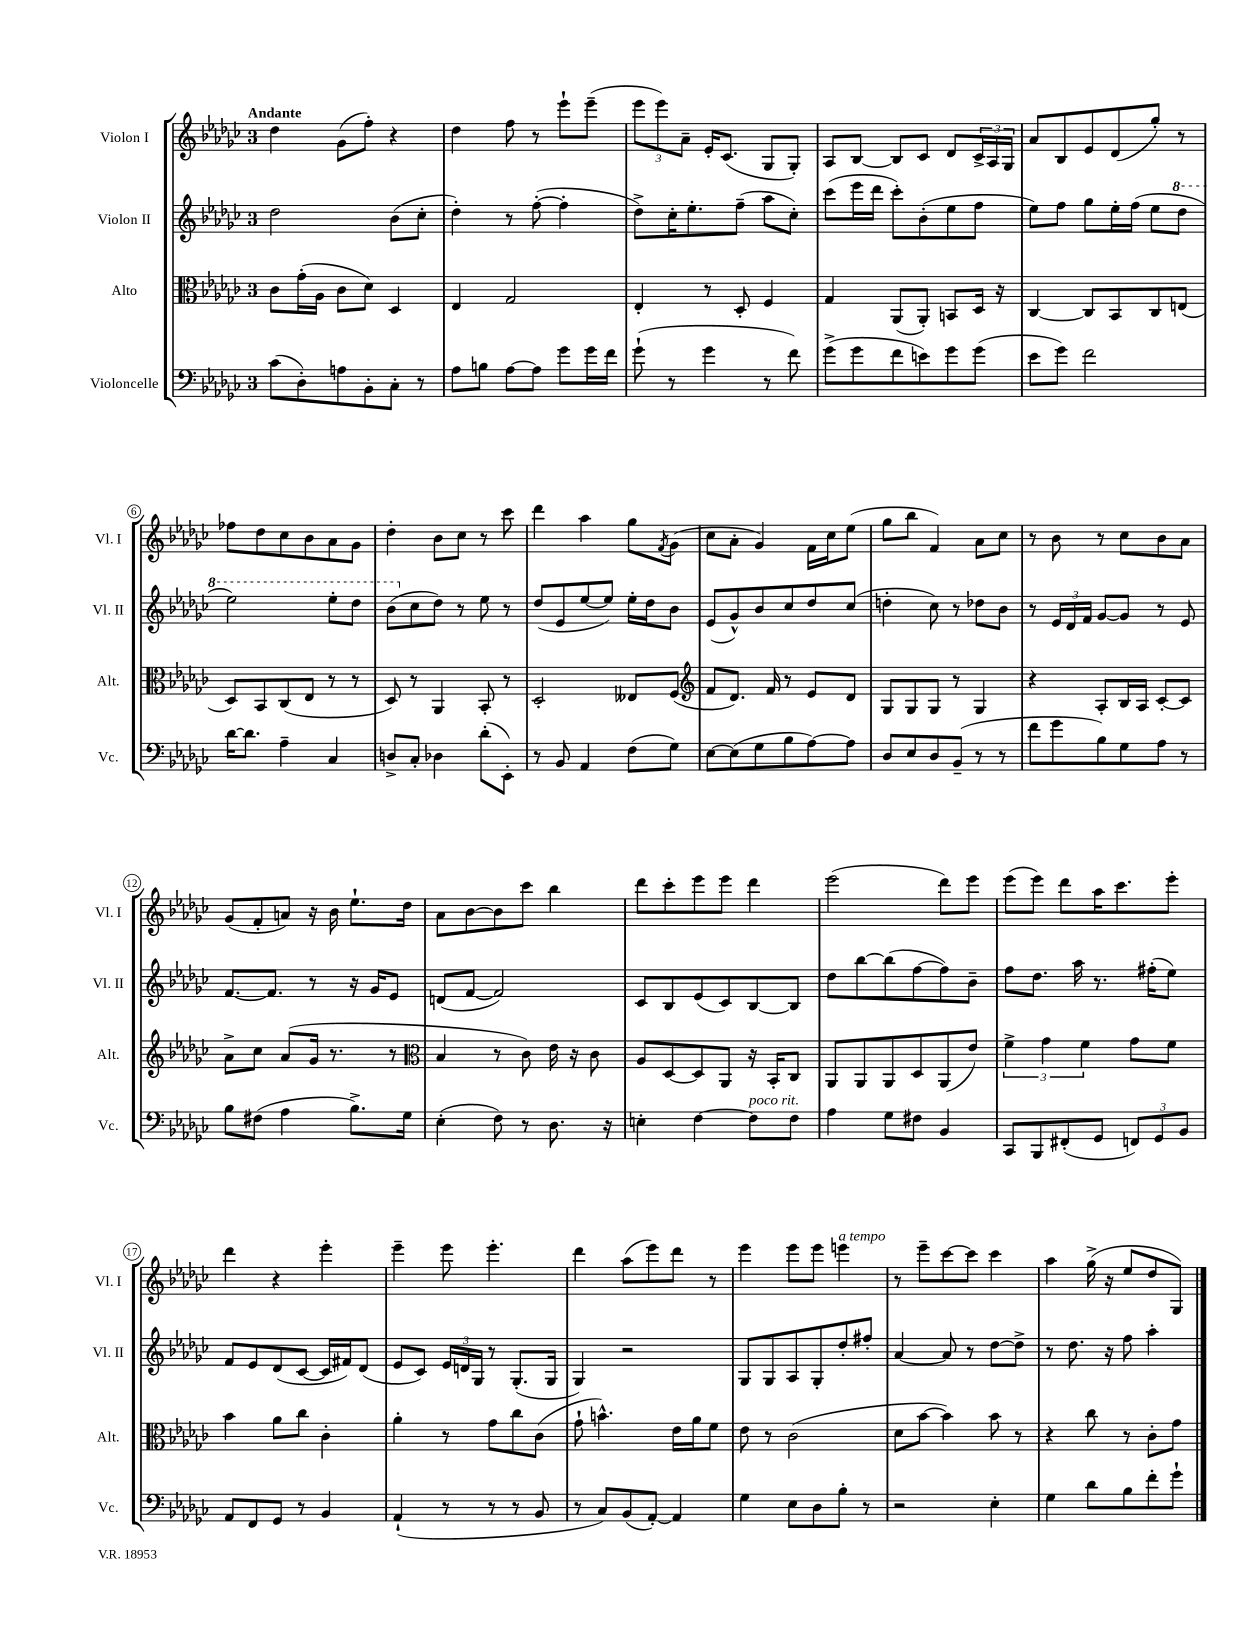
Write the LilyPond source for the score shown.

<<
\new StaffGroup <<
\new Staff = "s0" \with { instrumentName = "Violon I" shortInstrumentName = "Vl. I" } {
    \clef treble \key ges \major \once \override Staff.TimeSignature.style = #'single-digit \time 3/4 \tempo "Andante"
    des''4 ges'8( f''8-.) r4 |
    des''4 f''8 r8 ees'''8-! ees'''8--( |
    \tuplet 3/2 { ees'''8 ees'''8) aes'8-- } ees'16-. ces'8.( ges8 ges8-.) |
    aes8 bes8~ bes8 ces'8 des'8 \tuplet 3/2 { ces'16-> aes16 ges16 } |
    aes'8 bes8 ees'8 des'8( ges''8-.) r8 |
    fes''8 des''8 ces''8 bes'8 aes'8 ges'8 |
    des''4-. bes'8 ces''8 r8 ces'''8 |
    des'''4 aes''4 ges''8 \acciaccatura { f'8 } ges'8( |
    ces''8 aes'8-. ges'4) f'16 ces''16 ees''8( |
    ges''8 bes''8 f'4) aes'8 ces''8 |
    r8 bes'8 r8 ces''8 bes'8 aes'8 |
    ges'8( f'8-. a'8) r16 bes'16 ees''8.-! des''16 |
    aes'8 bes'8~ bes'8 ces'''8 bes''4 |
    des'''8 ces'''8-. ees'''8 ees'''8 des'''4 |
    ees'''2( des'''8) ees'''8 |
    ees'''8( ees'''8) des'''8 aes''16 ces'''8. ees'''8-. |
    des'''4 r4 ees'''4-. |
    ees'''4-- ees'''8 ees'''4.-. |
    des'''4 aes''8( ees'''8) des'''8 r8 |
    ees'''4 ees'''8 ees'''8 e'''4^\markup { \italic "a tempo" } |
    r8 ees'''8-- ces'''8~ ces'''8 ces'''4 |
    aes''4 ges''16->( r16 ees''8 des''8 ges8) \bar "|." |
}
\new Staff = "s1" \with { instrumentName = "Violon II" shortInstrumentName = "Vl. II" } {
    \clef treble \key ges \major \once \override Staff.TimeSignature.style = #'single-digit \time 3/4
    des''2 bes'8( ces''8-. |
    des''4-.) r8 f''8~-.( f''4-. |
    des''8->) ces''16-. ees''8.-. f''8--( aes''8 ces''8-.) |
    ces'''8( ees'''16 des'''16 ces'''8-.) bes'8-.( ees''8 f''8 |
    ees''8) f''8 ges''8 ees''16-. f''16( ees''8 \ottava #1 des'''8 |
    ees'''2) ees'''8-. des'''8 |
    bes''8( \ottava #0 ces''8 des''8) r8 ees''8 r8 |
    des''8( ees'8 ees''8~ ees''8) ees''16-. des''16 bes'8 |
    ees'8( ges'8-^) bes'8 ces''8 des''8 ces''8( |
    d''4-. ces''8) r8 des''8 bes'8 |
    r8 \tuplet 3/2 { ees'16 des'16 f'16 } ges'8~ ges'8 r8 ees'8 |
    f'8.~ f'8. r8 r16 ges'16 ees'8 |
    d'8( f'8~ f'2) |
    ces'8 bes8 ees'8( ces'8) bes8~ bes8 |
    des''8 bes''8~ bes''8( f''8~ f''8) bes'8-- |
    f''8 des''8. aes''16 r8. fis''16-.( ees''8) |
    f'8 ees'8 des'8( ces'8~ ces'16 fis'16) des'8( |
    ees'8 ces'8) \tuplet 3/2 { ees'16 d'16 ges16 } r8 ges8.-.( ges16 |
    ges4) r2 |
    ges8 ges8 aes8 ges8-. des''8-. fis''8-. |
    aes'4~ aes'8 r8 des''8~ des''8-> |
    r8 des''8. r16 f''8 aes''4-. \bar "|." |
}
\new Staff = "s2" \with { instrumentName = "Alto" shortInstrumentName = "Alt." } {
    \clef alto \key ges \major \once \override Staff.TimeSignature.style = #'single-digit \time 3/4
    ces'8 ges'16-.( aes16 ces'8 des'8) des4 |
    ees4 ges2 |
    ees4-. r8 des8-. f4 |
    ges4 aes,8( aes,8-.) b,8 des16 r16 |
    ces4~ ces8 bes,8 ces8 e8( |
    des8) bes,8 ces8( ees8 r8 r8 |
    des8) r8 aes,4 bes,8-. r8 |
    des2-. eeses8 f8( |
    \clef treble f'8 des'8.) f'16 r8 ees'8 des'8 |
    ges8 ges8 ges8 r8 ges4 |
    r4 aes8-. bes16 aes16 ces'8~-. ces'8 |
    aes'8-> ces''8 aes'8( ges'16 r8. r8 |
    \clef alto bes4 r8 ces'8) ees'16 r16 ces'8 |
    aes8 des8~ des8 aes,8 r16 bes,16-. ces8 |
    aes,8 aes,8 aes,8 des8 aes,8( ees'8) |
    \tuplet 3/2 { f'4-> ges'4 f'4 } ges'8 f'8 |
    bes'4 aes'8 ces''8 ces'4-. |
    aes'4-. r8 ges'8 ces''8 ces'8( |
    ges'8-! b'4.-^) ees'16 aes'16 f'8 |
    ees'8 r8 ces'2( |
    des'8 bes'8~ bes'4) bes'8 r8 |
    r4 ces''8 r8 ces'8-. ges'8 \bar "|." |
}
\new Staff = "s3" \with { instrumentName = "Violoncelle" shortInstrumentName = "Vc." } {
    \clef bass \key ges \major \once \override Staff.TimeSignature.style = #'single-digit \time 3/4
    ces'8( des8-.) a8 bes,8-. ces8-. r8 |
    aes8 b8 aes8~ aes8 ges'8 ges'16 f'16 |
    ges'8-!( r8 ges'4 r8 f'8) |
    ges'8->( ges'8 f'8 e'8) ges'8 ges'8( |
    ees'8 ges'8) f'2 |
    des'16~ des'8. aes4-- ces4 |
    d8-> ces8-. des4 des'8-.( ees,8-.) |
    r8 bes,8 aes,4 f8( ges8) |
    ees8~ ees8( ges8 bes8 aes8~) aes8 |
    des8 ees8 des8 bes,8--( r8 r8 |
    f'8 ges'8 bes8) ges8 aes8 r8 |
    bes8 fis8( aes4 bes8.->) ges16 |
    ees4-.( f8) r8 des8. r16 |
    e4-. f4~ f8^\markup { \italic "poco rit." } f8 |
    aes4 ges8 fis8 bes,4 |
    ces,8 bes,,8 fis,8-.( ges,8 \tuplet 3/2 { f,8) ges,8 bes,8 } |
    aes,8 f,8 ges,8 r8 bes,4 |
    aes,4-!( r8 r8 r8 bes,8 |
    r8 ces8) bes,8( aes,8~-.) aes,4 |
    ges4 ees8 des8 bes8-. r8 |
    r2 ees4-. |
    ges4 des'8 bes8 f'8-. ges'8-! \bar "|." |
}
>>
>>
\layout { \context { \Score \override BarNumber.stencil = #(make-stencil-circler 0.1 0.3 ly:text-interface::print) } }
